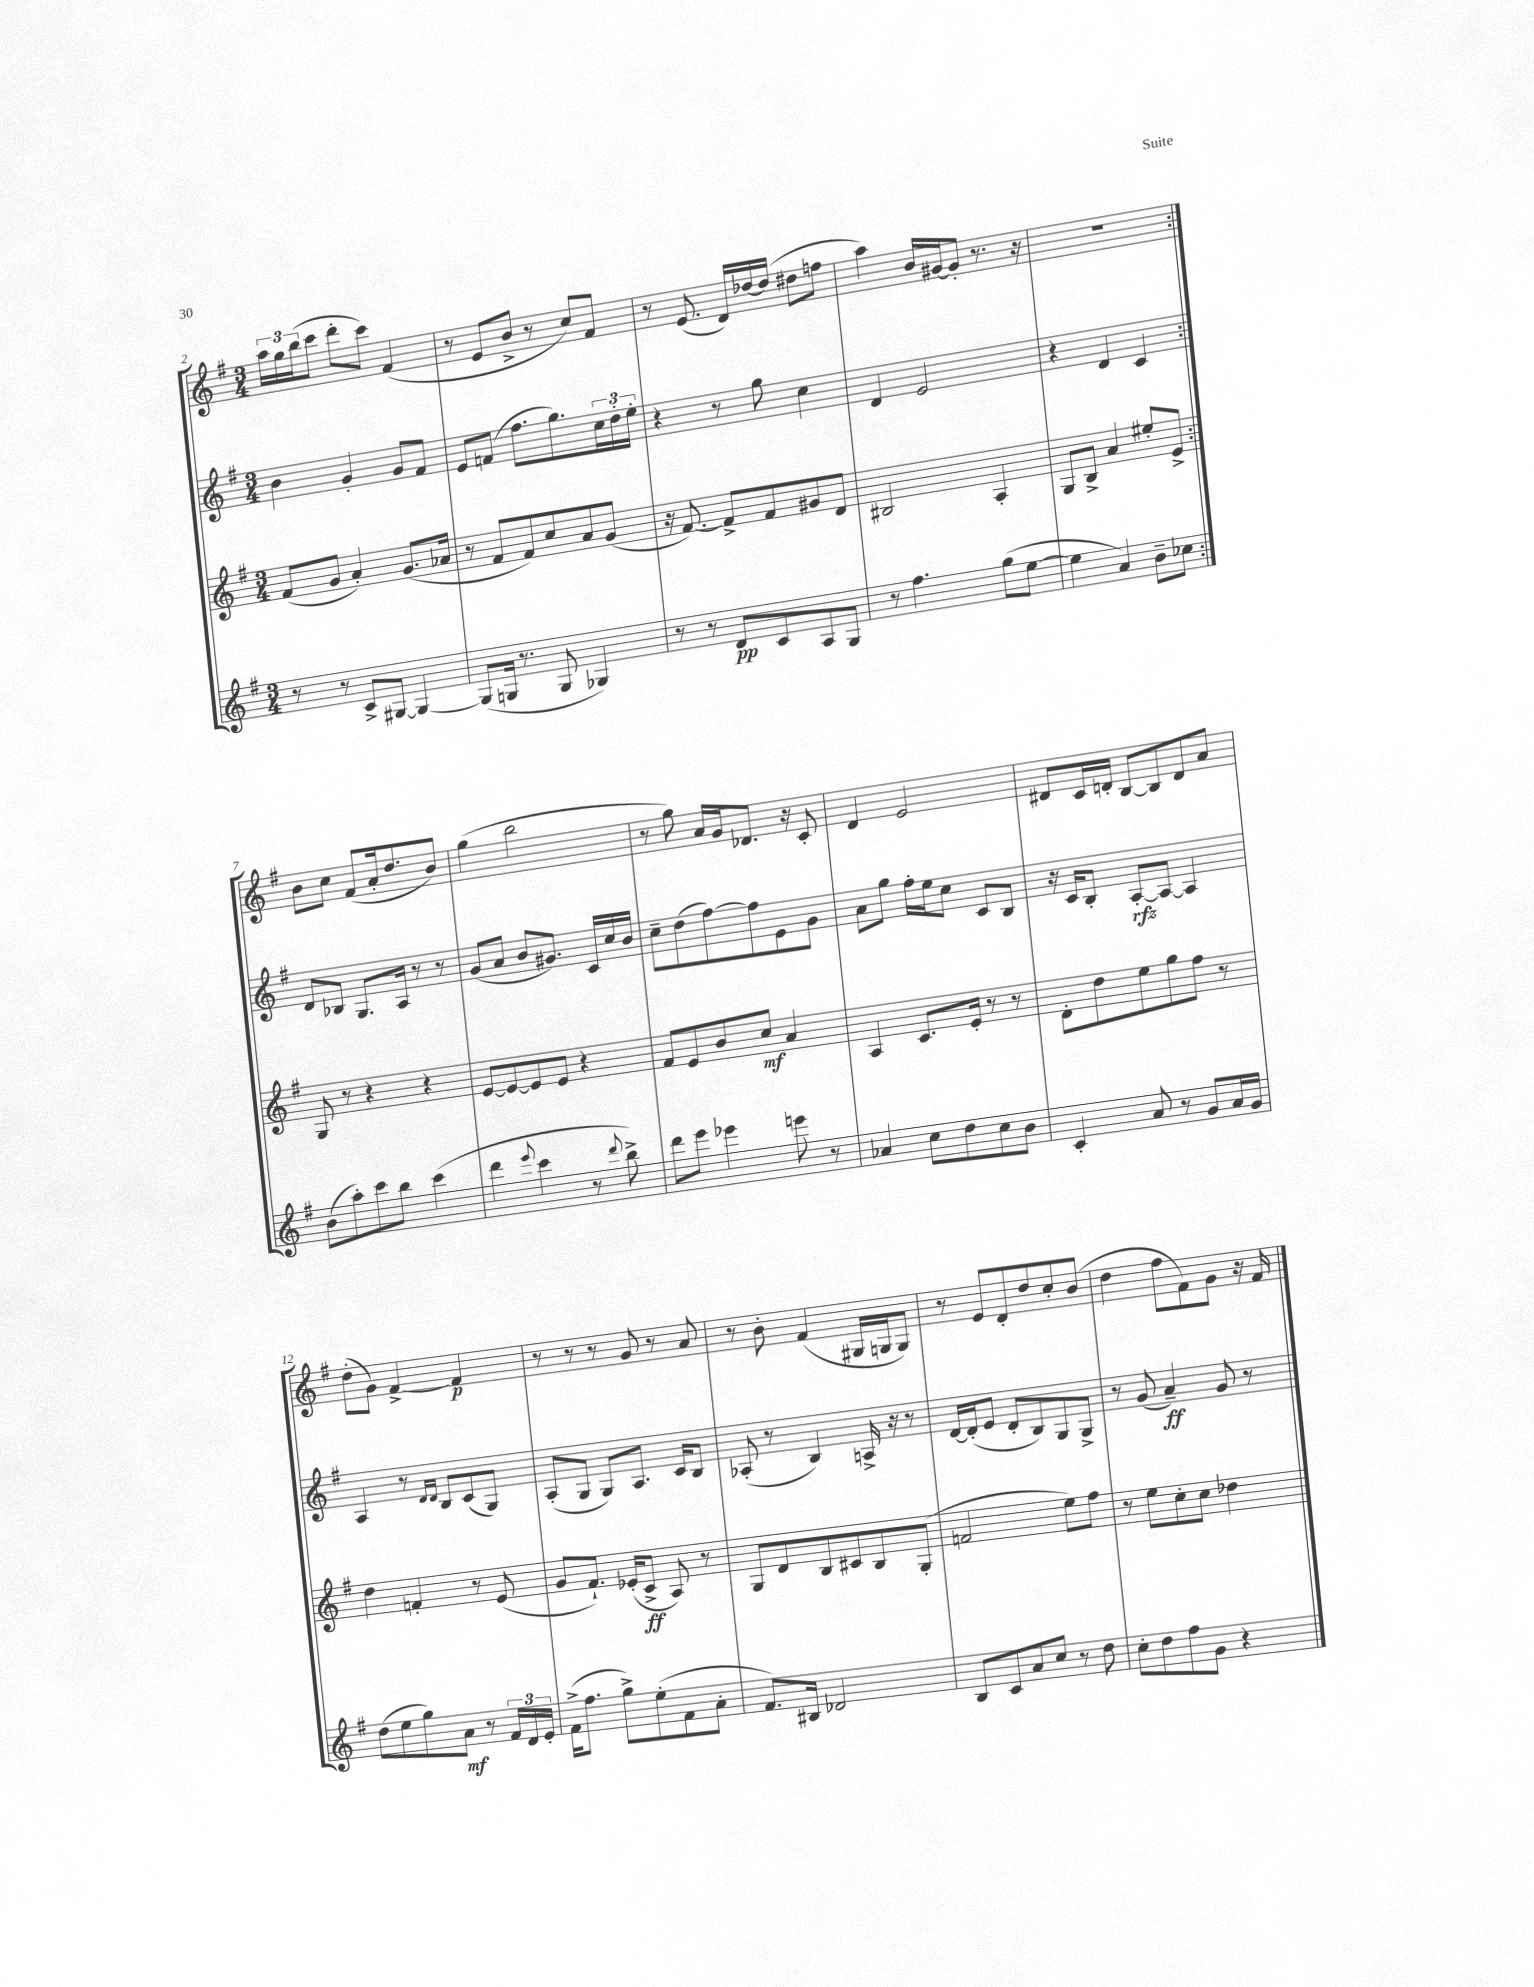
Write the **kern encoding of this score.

**kern	**kern	**kern	**kern
*staff4	*staff3	*staff2	*staff1
*clefG2	*clefG2	*clefG2	*clefG2
*k[f#]	*k[f#]	*k[f#]	*k[f#]
*M3/4	*M3/4	*M3/4	*M3/4
8r	(8f#	4b	24aa
.	.	.	24gg
.	.	.	(24bb
8r	8g	.	8ccc
8c^	4a')	4g'	8ddd'
[8G#	.	.	8ccc)
4G#_	(8.g	8g	(4f#
.	.	8f#	.
.	16a-	.	.
=	=	=	=
(8G#]	8r	8e	8r
16G	8f#	(8f	8e
8.r	.	.	.
.	8f#)	8.ff#	8b^
8G	8cc	.	8r
.	.	8.gg)	.
4G-)	8a	.	8cc)
.	(8g	24cc	8f#
.	.	24dd'	.
.	.	24ee'	.
=	=	=	=
8r	16r	4r	8r
.	[8.f#)	.	.
8r	.	.	(8.e
8d	8f#^]	8r	.
.	.	.	16d)
8c	8f#	8gg	[16dd-
.	.	.	(16dd-]
8A	8g#	4cc	8dd#
8G	8d	.	8ff
=	=	=	=
8r	2B#	4d	4aa)
4.ff#	.	.	.
.	.	2e	16b
.	.	.	[16g#
.	.	.	8g#']
(8gg	4A'	.	8.r
[8ee	.	.	.
.	.	.	16r
=	=	=	=
4ee]	8G	4r	2.r
.	8B^	.	.
4a)	4a	4d	.
8b~	8ee#'	4c	.
8cc-	8e^	.	.
=:|!	=:|!	=:|!	=:|!
(8b	8G	8d	8b
8aa')	8r	8B-	8cc
8ccc	4r	8.G	(8f#
8bb	.	.	16a'
.	.	16A	8.dd
(4ccc	4r	8r	.
.	.	8r	8b)
=	=	=	=
4ddd	[8e	(8g	(4gg
.	8e_	8a	.
8qqeee	.	.	.
4ccc	8e]	8b	2bb
.	8e	8.g#)	.
8r	4r	.	.
.	.	16c	.
8qqddd	.	.	.
8bb^)	.	16cc	.
.	.	16b	.
=	=	=	=
8ddd	8f#	8cc~	8r
8eee	8e	(8dd	8gg)
4eee-	8b	[8ff#)	16a
.	.	.	16g
.	8cc	8ff#]	8.d-
8eee	4a	8e	.
.	.	.	16r
8r	.	8g	8c'
=	=	=	=
4a-	4A	8a	4d
.	.	8gg	.
8cc	8.c	16ff#'	2e
.	.	16ee	.
8dd	.	8cc	.
.	16e'	.	.
8cc	8r	8c	.
8b	8r	8B	.
=	=	=	=
4c'	8d'	16r	8d#
.	.	16c	.
.	8dd	8B'	16c
.	.	.	16d'
8a	8ee	[8A'	[8B
8r	8gg	8A_	8B]
8g	8ff#	4A]	8d
16a	8r	.	8a
16g	.	.	.
=	=	=	=
(8dd	4dd	4A	(8dd'
8ee	.	.	8g)
8gg)	4f'	8r	[4f#^
.	.	16qqd	.
.	.	16qqd	.
8a	.	8B	.
8r	8r	(8c	4f#]
24f#	(8e	8G)	.
24d	.	.	.
24e'	.	.	.
=	=	=	=
(16f#^	8g	(8A'	8r
8.ff#	.	.	.
.	8.f#`)	8G	8r
8gg^)	.	8G)	8r
.	(16e-'	.	.
(8ee'	8c^	8.A	8g
8f#	8A)	.	8r
.	.	16c	.
8a'	8r	8B	8a
=	=	=	=
8.f#)	8G	(8A-'	8r
.	8d	8r	8b'
16B#	.	.	.
2d-	8B	4B)	(4f#
.	8c#	.	.
.	8B	16A^	16G#
.	.	16r	16G
.	(8G'	8r	8G)
=	=	=	=
8B	2f	[16d	8r
.	.	(16d']	.
8c	.	8e	8e
8a	.	8d'	8d'
8cc	.	8B)	8dd
8r	8ee)	8G	8cc'
8dd	8ff#	8G^	(8b
=	=	=	=
8cc'	8r	8r	4dd
8dd	8ee	(8g	.
8ff#	8cc'	4a~)	8ff#
8g	8cc	.	8f#)
4r	4dd-	8g	8g
.	.	8r	16r
.	.	.	16f#
==	==	==	==
*-	*-	*-	*-
